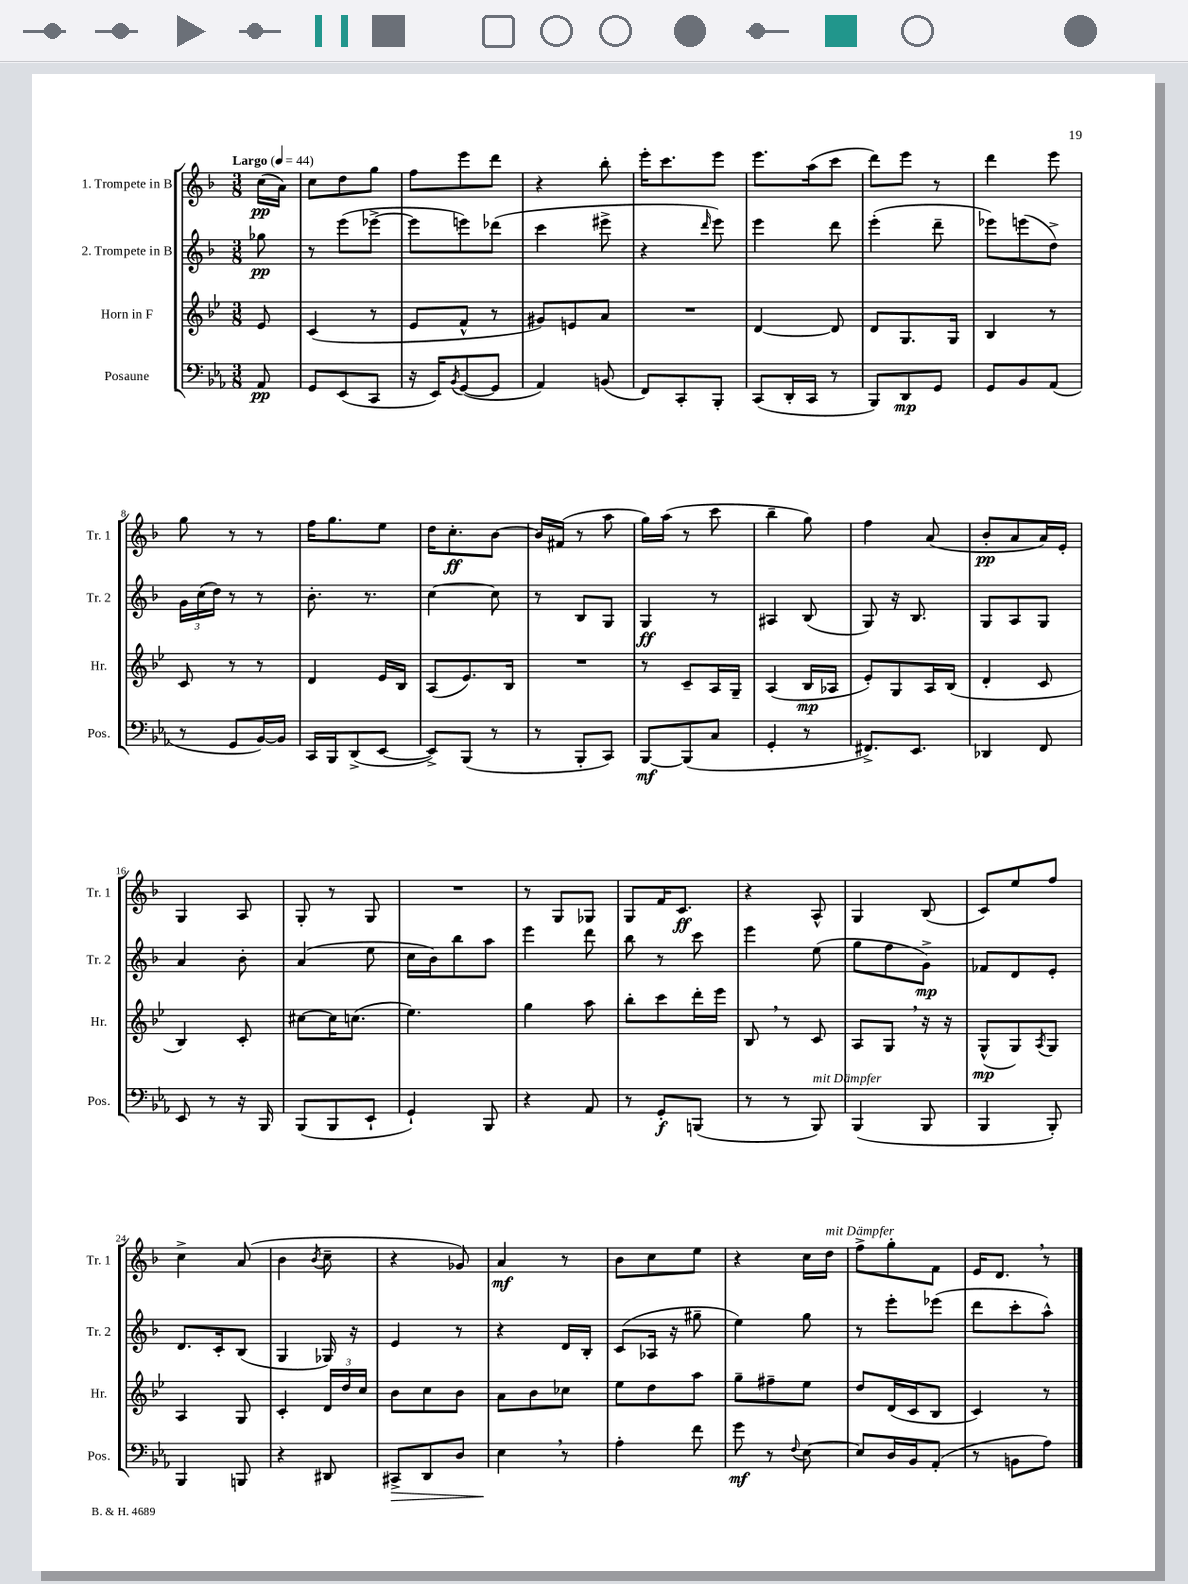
<<
\new StaffGroup <<
\new Staff = "s0" \with { instrumentName = "1. Trompete in B" shortInstrumentName = "Tr. 1" } {
    \clef treble \key f \major \numericTimeSignature \time 3/8 \partial 8 \tempo "Largo" 4 = 44
    c''16\pp( a'16) |
    c''8 d''8 g''8 |
    f''8 e'''8 d'''8 |
    r4 bes''8-. |
    e'''16-. c'''8. e'''8 |
    e'''8. a''16( c'''8 |
    d'''8) e'''8 r8 |
    d'''4 e'''8 |
    g''8 r8 r8 |
    f''16 g''8. e''8 |
    d''16 c''8.-.\ff bes'8~ |
    bes'16 fis'16( r8 a''8 |
    g''16) a''16( r8 c'''8 |
    bes''4-- g''8) |
    f''4 a'8( |
    bes'8-.\pp a'8 a'16) e'16-. |
    g4 a8 |
    g8-. r8 g8 |
    R4. |
    r8 g8 ges8 |
    g8 f'16 c'8.\ff |
    r4 a8-^ |
    g4 bes8( |
    c'8) e''8 f''8 |
    c''4-> a'8( |
    bes'4 \acciaccatura { bes'8 } c''8-- |
    r4 ges'8) |
    a'4\mf r8 |
    bes'8 c''8 e''8 |
    r4 c''16 d''16^\markup { \italic "mit Dämpfer" } |
    f''8-> g''8-. f'8 |
    e'16 d'8. \breathe r8 \bar "|." |
}
\new Staff = "s1" \with { instrumentName = "2. Trompete in B" shortInstrumentName = "Tr. 2" } {
    \clef treble \key f \major \numericTimeSignature \time 3/8 \partial 8
    ges''8\pp |
    r8 e'''8( ees'''8~-> |
    ees'''8 e'''8) des'''8( |
    c'''4 eis'''8-> |
    r4 \grace { d'''16 } e'''8) |
    e'''4 d'''8 |
    e'''4-.( d'''8-- |
    ees'''8) e'''8( d''8->) |
    \tuplet 3/2 { g'16 c''16( d''16) } r8 r8 |
    bes'8.-. r8. |
    c''4~ c''8 |
    r8 bes8 g8 |
    g4\ff r8 |
    ais4 bes8( |
    g8) r16 bes8. |
    g8 a8 g8 |
    a'4 bes'8-. |
    a'4( e''8 |
    c''16 bes'16) bes''8 a''8 |
    e'''4 d'''8 |
    bes''8 r8 c'''8 |
    e'''4 e''8( |
    g''8 f''8 g'8->\mp) |
    fes'8 d'8 e'8-. |
    d'8. c'16-. bes8( |
    g4 ges16) r16 |
    e'4 r8 |
    r4 d'16 bes16-. |
    c'8( aes16 r16 gis''8-- |
    e''4) g''8 |
    r8 e'''8-. ees'''8( |
    d'''8 c'''8-. a''8-^) \bar "|." |
}
\new Staff = "s2" \with { instrumentName = "Horn in F" shortInstrumentName = "Hr." } {
    \clef treble \key bes \major \numericTimeSignature \time 3/8 \partial 8
    ees'8 |
    c'4( r8 |
    ees'8 f'8-^ r8 |
    gis'8) e'8 a'8 |
    R4. |
    d'4~ d'8 |
    d'8 g8. g16 |
    bes4 r8 |
    c'8 r8 r8 |
    d'4 ees'16 bes16 |
    a8( ees'8.) bes16 |
    R4. |
    r8 c'8-- a16 g16-- |
    a4( bes16\mp aes16 |
    ees'8-.) g8 a16 bes16( |
    d'4-. c'8 |
    bes4) c'8-. |
    cis''8~ cis''16 c''8.( |
    ees''4.) |
    g''4 a''8 |
    bes''8-. c'''8 d'''16-. ees'''16 |
    bes8 \breathe r8 c'8 |
    a8 g8 \breathe r16 r16 |
    g8-^\mp( g8) \acciaccatura { a8 } g8 |
    a4 g8 |
    c'4-. \tuplet 3/2 { d'16 d''16 c''16 } |
    bes'8 c''8 bes'8 |
    a'8 bes'8 ces''8 |
    ees''8 d''8 a''8 |
    g''8-- fis''8-- ees''8 |
    d''8 d'16( c'16 bes8 |
    c'4) r8 \bar "|." |
}
\new Staff = "s3" \with { instrumentName = "Posaune" shortInstrumentName = "Pos." } {
    \clef bass \key ees \major \numericTimeSignature \time 3/8 \partial 8
    aes,8\pp |
    g,8 ees,8( c,8 |
    r16 ees,16) \acciaccatura { bes,8 } g,8~( g,8 |
    aes,4) b,8( |
    f,8) c,8-. bes,,8-. |
    c,8( d,16-. c,16 r8 |
    bes,,8) d,8\mp g,8 |
    g,8 bes,8 aes,8( |
    r8 g,8 bes,16~) bes,16 |
    c,16 bes,,16 d,8->( ees,8~ |
    ees,8->) bes,,8( r8 |
    r8 bes,,8-. c,8) |
    bes,,8~\mf bes,,8( c8 |
    g,4-. r8 |
    fis,8.->) ees,8. |
    des,4 f,8 |
    ees,8 r8 r16 bes,,16 |
    bes,,8( bes,,8 ees,8-! |
    g,4-!) bes,,8 |
    r4 aes,8 |
    r8 g,8-.\f b,,8( |
    r8 r8 bes,,8^\markup { \italic "mit Dämpfer" }) |
    bes,,4( bes,,8 |
    bes,,4 bes,,8-.) |
    bes,,4 b,,8 |
    r4 dis,8 |
    cis,8->\> d,8 d8 |
    ees4\! \breathe r8 |
    aes4-. f'8 |
    g'8\mf r8 \appoggiatura { f8 } ees8~ |
    ees8 d16 bes,16 aes,8-.( |
    r8 b,8 aes8) \bar "|." |
}
>>
>>
